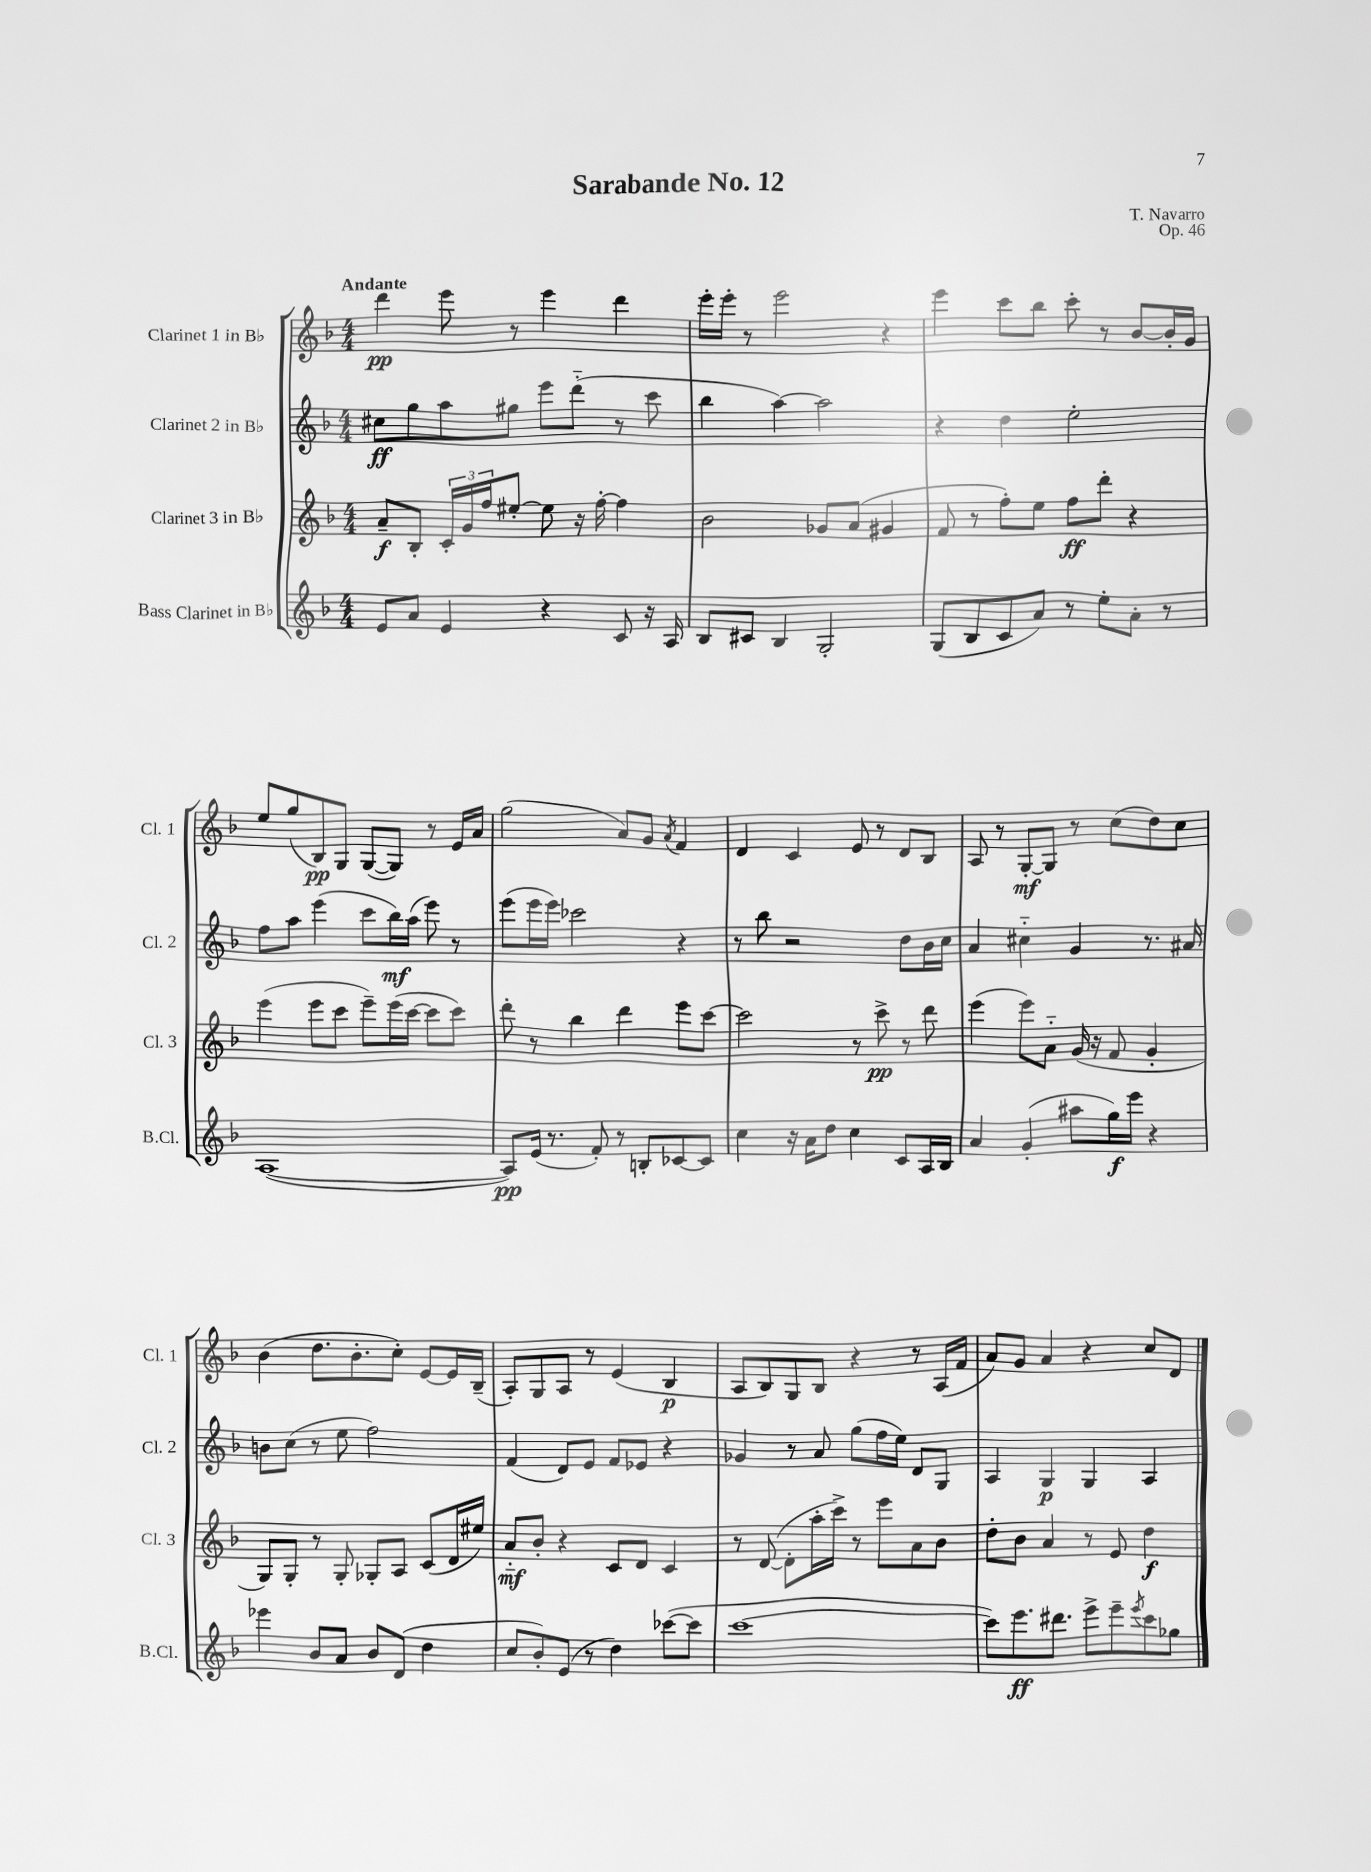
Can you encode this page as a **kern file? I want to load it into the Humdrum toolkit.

**kern	**dynam	**kern	**dynam	**kern	**dynam	**kern	**dynam
*part4	*part4	*part3	*part3	*part2	*part2	*part1	*part1
*staff4	*staff4	*staff3	*staff3	*staff2	*staff2	*staff1	*staff1
*I"Bass Clarinet in B♭	*	*I"Clarinet 3 in B♭	*	*I"Clarinet 2 in B♭	*	*I"Clarinet 1 in B♭	*
*I'B.Cl.	*	*I'Cl. 3	*	*I'Cl. 2	*	*I'Cl. 1	*
*clefG2	*	*clefG2	*	*clefG2	*	*clefG2	*
*k[b-]	*	*k[b-]	*	*k[b-]	*	*k[b-]	*
*M4/4	*	*M4/4	*	*M4/4	*	*M4/4	*
=1	=1	=1	=1	=1	=1	=1	=1
!	!	!	!	!	!	!LO:TX:a:B:t=Andante	!
8e/L	.	8a~/L	f	8cc#X\L	ff	4ddd\	pp
8a/J	.	8B-'/J	.	8gg\	.	.	.
4e/	.	24c'/LL	.	8aa\	.	8eee\	.
.	.	24g/	.	.	.	.	.
.	.	24ff/J	.	.	.	.	.
.	.	[8ee#X'/J	.	8gg#X\J	.	8r	.
4r	.	8ee#\]	.	8eee\L	.	4eee\	.
.	.	16r	.	(8ddd\J	.	.	.
.	.	[16ff'\	.	.	.	.	.
8c/	.	4ff\]	.	8r	.	4ddd\	.
16r	.	.	.	8ccc\	.	.	.
16A/	.	.	.	.	.	.	.
=2	=2	=2	=2	=2	=2	=2	=2
8B-/L	.	2b-\	.	4bb-\	.	16eee'\LL	.
.	.	.	.	.	.	16eee'\JJ	.
8c#X/J	.	.	.	.	.	8r	.
4B-/	.	.	.	[4aa\)	.	2eee\	.
2G'/	.	8g-X/L	.	2aa\]	.	.	.
.	.	(8a/J	.	.	.	.	.
.	.	4g#X/	.	.	.	4r	.
=3	=3	=3	=3	=3	=3	=3	=3
(8G/L	.	8f/	.	4r	.	4eee\	.
8B-/	.	8r	.	.	.	.	.
8c/	.	8ff'\L)	.	4dd\	.	8ccc\L	.
8a/J)	.	8ee\J	.	.	.	8bb-\J	.
8r	.	8ff\L	ff	2ee'\	.	8ccc'\	.
8ee'\L	.	8ddd'\J	.	.	.	8r	.
8a'\J	.	4r	.	.	.	[8b-/L	.
8r	.	.	.	.	.	16b-'/L]	.
.	.	.	.	.	.	16g/JJ	.
!!LO:LB:g=z
=4	=4	=4	=4	=4	=4	=4	=4
([1A	.	(4eee\	.	8ff\L	.	8ee/L	.
.	.	.	.	8aa\J	.	(8gg/	.
.	.	8eee\L	.	(4eee\	.	8B-/)	pp
.	.	8ccc\J	.	.	.	8G/J	.
.	.	8eee~\L)	.	8ccc\L	.	([8G/L	.
.	.	(16eee\L	.	16bb-\L)	mf	8G/J])	.
.	.	[16ccc\JJ	.	(16aa\JJ	.	.	.
.	.	8ccc\L]	.	8eee\)	.	8r	.
.	.	8ccc\J)	.	8r	.	16e/LL	.
.	.	.	.	.	.	16a/JJ	.
=5	=5	=5	=5	=5	=5	=5	=5
8A/L])	pp	8ddd'\	.	(8eee\L	.	(2gg\	.
(16e/Jk	.	8r	.	16eee\L	.	.	.
8.r	.	.	.	16eee\JJ)	.	.	.
.	.	4bb-\	.	2ccc-X\	.	.	.
8f'/)	.	.	.	.	.	.	.
8r	.	4ddd\	.	.	.	8a/L)	.
8Bn'/L	.	.	.	.	.	8g/J	.
.	.	.	.	.	.	8qa/	.
[8c-X/	.	8eee\L	.	4r	.	4f/	.
8c-/J]	.	[8ccc\J	.	.	.	.	.
=6	=6	=6	=6	=6	=6	=6	=6
4cc\	.	2ccc\]	.	8r	.	4d/	.
.	.	.	.	8bb-\	.	.	.
16r	.	.	.	2r	.	4c/	.
16a\KL	.	.	.	.	.	.	.
8dd\J	.	.	.	.	.	.	.
4cc\	.	8r	.	.	.	8e/	.
.	.	8ccc^\	pp	.	.	8r	.
8c/L	.	8r	.	8dd\L	.	8d/L	.
16A/L	.	8ddd\	.	16b-\L	.	8B-/J	.
16B-/JJ	.	.	.	16cc\JJ	.	.	.
=7	=7	=7	=7	=7	=7	=7	=7
4a/	.	(4eee\	.	4a/	.	8A/	.
.	.	.	.	.	.	8r	.
(4g'/	.	8eee\L)	.	4cc#X\	.	[8G'/L	mf
.	.	8a\J	.	.	.	8G/J]	.
8aa#X\L	.	(16g/	.	4g/	.	8r	.
.	.	16r	.	.	.	.	.
16gg\L)	f	8f/	.	.	.	(8cc\L	.
16eee\JJ	.	.	.	.	.	.	.
4r	.	4g'/	.	8.r	.	8dd\)	.
.	.	.	.	.	.	8cc\J	.
.	.	.	.	16a#X/	.	.	.
!!LO:LB:g=z
=8	=8	=8	=8	=8	=8	=8	=8
4eee-X\	.	8G/L)	.	8bn\L	.	(4b-\	.
.	.	8G'/J	.	(8cc\J	.	.	.
8b-/L	.	8r	.	8r	.	8.dd\L	.
8a/J	.	8G'/	.	8ee\	.	.	.
.	.	.	.	.	.	8.b-'\	.
8b-/L	.	8G-X'/L	.	2ff\)	.	.	.
(8d/J	.	8A/J	.	.	.	8cc'\J)	.
4dd\	.	(8c/L	.	.	.	[8e/L	.
.	.	16d/L	.	.	.	16e/L]	.
.	.	16ee#X/JJ)	.	.	.	(16B-~/JJ	.
=9	=9	=9	=9	=9	=9	=9	=9
8cc/L	.	8a/L	mf	(4f/	.	8A'/L)	.
8b-'/)	.	8b-'/J	.	.	.	8G/	.
(8e/J	.	4r	.	8d/L)	.	8A/J	.
8r	.	.	.	8e/J	.	8r	.
4dd\)	.	8c/L	.	8f/L	.	(4e/	.
.	.	8d/J	.	8e-X/J	.	.	.
([8ccc-X\L	.	4c/	.	4r	.	4B-/	p
8ccc-\J]	.	.	.	.	.	.	.
=10	=10	=10	=10	=10	=10	=10	=10
[1ccc	.	8r	.	4g-X/	.	8A/L	.
.	.	([8d/	.	.	.	8B-/)	.
.	.	8d'\L]	.	8r	.	8G/	.
.	.	16aa'\L	.	8a/	.	8B-/J	.
.	.	16ccc^\JJ)	.	.	.	.	.
.	.	8r	.	(8gg\L	.	4r	.
.	.	8eee\L	.	16ff\L	.	.	.
.	.	.	.	16ee\JJ)	.	.	.
.	.	8a\	.	8d/L	.	8r	.
.	.	8b-\J	.	8G/J	.	(16A/LL	.
.	.	.	.	.	.	16f/JJ	.
=11	=11	=11	=11	=11	=11	=11	=11
8ccc\L])	.	8dd'\L	.	4A/	.	8a/L)	.
8.eee\	ff	8b-\J	.	.	.	8g/J	.
.	.	4a/	.	4G/	p	4a/	.
8.ddd#X\J	.	.	.	.	.	.	.
8eee^\L	.	8r	.	4G/	.	4r	.
8eee~\	.	8e/	.	.	.	.	.
8qeee/	.	.	.	.	.	.	.
8ccc\	.	4dd\	f	4A/	.	8cc/L	.
8gg-X\J	.	.	.	.	.	8d/J	.
==	==	==	==	==	==	==	==
*-	*-	*-	*-	*-	*-	*-	*-
